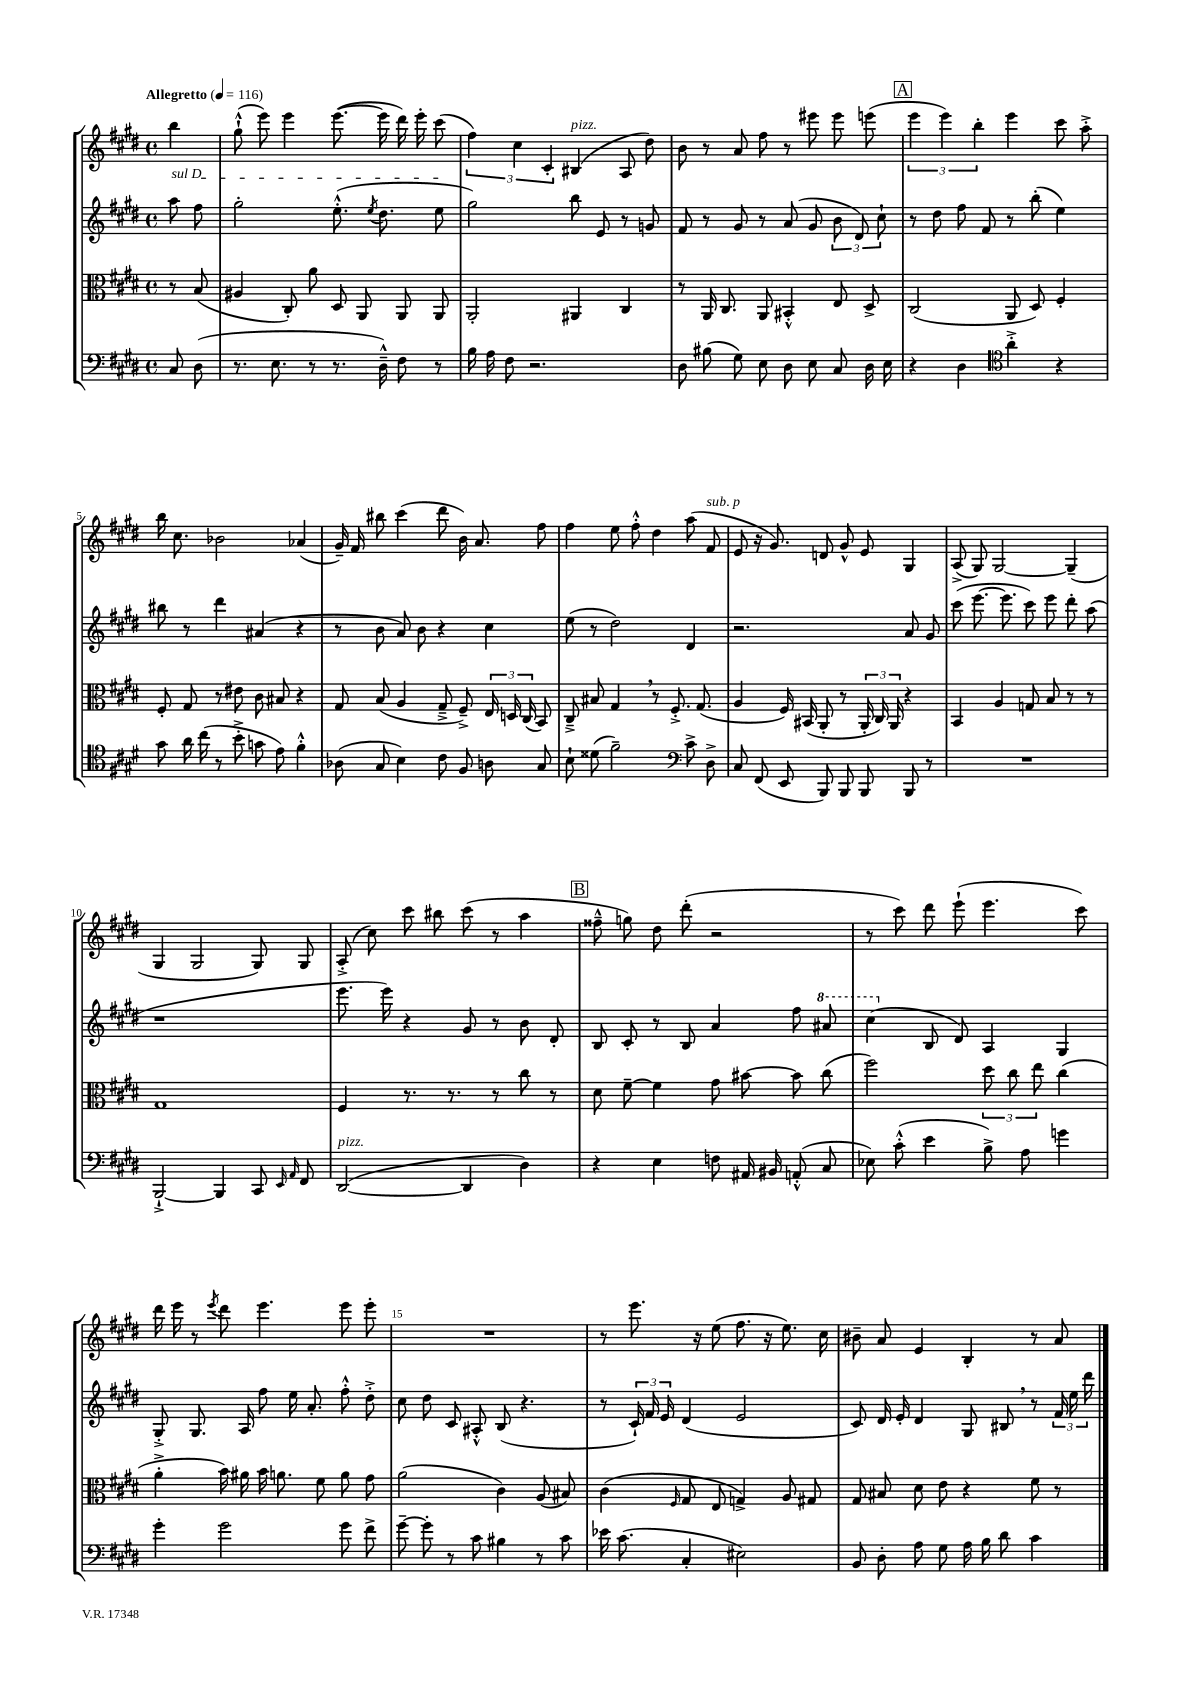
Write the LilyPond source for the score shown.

<<
\new StaffGroup <<
\new Staff = "s0" {
    \clef treble \key e \major \defaultTimeSignature \time 4/4 \partial 4 \tempo "Allegretto" 4 = 116
    \autoBeamOff b''4 |
    gis''8-!-^( e'''8) e'''4 e'''8.~( e'''16 dis'''16) e'''16-. cis'''8( |
    \tuplet 3/2 { fis''4) cis''4 cis'4-. } bis4^\markup { \italic "pizz." }( a8 dis''8) |
    b'8 r8 a'8 fis''8 r8 eis'''8 eis'''8 e'''8( |
    \mark \markup { \box "A" } \tuplet 3/2 { e'''4 e'''4) b''4-. } e'''4 cis'''8 a''8-.-> |
    b''16 cis''8. bes'2 aes'4( |
    gis'16--) fis'16 bis''8 cis'''4( dis'''8 b'16) a'8. fis''8 |
    fis''4 e''8 fis''8-.-^ dis''4 a''8( fis'8^\markup { \italic "sub. p" } |
    e'8 r16 gis'8.) d'8 gis'8-^ e'8 gis4 |
    a8->( gis8) gis2~ gis4--( |
    gis4 gis2 gis8) gis8 |
    a8-.->( cis''8) cis'''8 bis''8 cis'''8( r8 a''4 |
    \mark \markup { \box "B" } fisis''8---^ g''8) dis''8 dis'''8-.( r2 |
    r8 cis'''8) dis'''8 e'''8-!( e'''4. cis'''8) |
    dis'''16 e'''16 r8 \acciaccatura { e'''8 } dis'''8 e'''4. e'''8 e'''8-. |
    R1 |
    r8 e'''8. r16 e''8( fis''8. r16 e''8.) cis''16 |
    bis'8-- a'8 e'4 b4-. r8 a'8 \bar "|." |
}
\new Staff = "s1" {
    \clef treble \key e \major \defaultTimeSignature \time 4/4 \partial 4
    \autoBeamOff \once \override TextSpanner.bound-details.left.text = \markup { \italic "sul D" } a''8\startTextSpan fis''8 |
    gis''2-. e''8.-.-^( \acciaccatura { e''8 } dis''8. e''8\stopTextSpan |
    gis''2) b''8 e'8 r8 g'8 |
    fis'8 r8 gis'8 r8 a'8( gis'8 \tuplet 3/2 { b'8 dis'8) cis''8-! } |
    \mark \markup { \box "A" } r8 dis''8 fis''8 fis'8 r8 b''8-.( e''4) |
    bis''8 r8 dis'''4 ais'4( r4 |
    r8 b'8 a'8) b'8 r4 cis''4 |
    e''8( r8 dis''2) dis'4 |
    r2. a'8 gis'8 |
    cis'''8( e'''8.~ e'''8. cis'''8) e'''8 dis'''8-. a''8( |
    r1 |
    e'''8. e'''16) r4 gis'8 r8 b'8 dis'8-. |
    \mark \markup { \box "B" } b8 cis'8-. r8 b8 a'4 fis''8 \ottava #1 ais''8 |
    cis'''4( \ottava #0 b8 dis'8) a4 gis4 |
    gis8-.-> gis8. a16 fis''8 e''16 a'8.-. fis''8-.-^ dis''8-.-> |
    cis''8 dis''8 cis'8 ais8-.-^ b8( r4. |
    r8 \tuplet 3/2 { cis'16-!) fis'16 e'16 } dis'4( e'2 |
    cis'8) dis'16 e'16-. dis'4 gis8 bis8 \breathe r8 \tuplet 3/2 { fis'16 e''16 dis'''16 } \bar "|." |
}
\new Staff = "s2" {
    \clef alto \key e \major \defaultTimeSignature \time 4/4 \partial 4
    \autoBeamOff r8 b8( |
    ais4 cis8-.) a'8 dis8 a,8 a,8 a,8 |
    a,2-. ais,4 cis4 |
    r8 a,16 cis8. a,8 bis,4-.-^ e8 dis8-> |
    \mark \markup { \box "A" } cis2( a,8 dis8) fis4-. |
    fis8-. gis8 r8 eis'8 cis'8 bis8 r4 |
    gis8 b8( a4 gis8---> fis8--->) \tuplet 3/2 { e16 d16 cis16( } b,8) |
    cis8---> bis8 gis4 \breathe r8 fis8.-.-> gis8.( |
    a4 fis16) bis,16( a,8-. r8 \tuplet 3/2 { a,16-. cis16) a,16 } r4 |
    b,4 a4 g8 b8 r8 r8 |
    gis1 |
    fis4 r8. r8. r8 cis''8 r8 |
    \mark \markup { \box "B" } dis'8 fis'8~-- fis'4 gis'8 bis'8~ bis'8 cis''8( |
    fis''2) \tuplet 3/2 { dis''8 cis''8 e''8 } cis''4( |
    a'4-.-> b'16) ais'16 b'16 a'8. fis'8 a'8 gis'8 |
    a'2( cis'4) a8( bis8) |
    cis'4( \grace { fis16 } gis8 e8 g4->) a8 gis8 |
    gis8 bis8 dis'8 e'8 r4 fis'8 r8 \bar "|." |
}
\new Staff = "s3" {
    \clef bass \key e \major \defaultTimeSignature \time 4/4 \partial 4
    \autoBeamOff cis8 dis8( |
    r8. e8. r8 r8. dis16---^) fis8 r8 |
    b16 a16 fis8 r2. |
    dis8 bis8( gis8) e8 dis8 e8 cis8 dis16 e16 |
    \mark \markup { \box "A" } r4 dis4 \clef tenor a'4-.-> r4 |
    gis'8 a'16 cis''16( r8 b'8-.-> g'8 e'8) fis'4-.-^ |
    aes8( gis8 b4) cis'8 fis8 a8 gis8 |
    b8-! disis'8( fis'2--) \clef bass cis'8-> dis8-> |
    cis8 fis,8( e,8 b,,8) b,,8 b,,8 b,,8 r8 |
    R1 |
    b,,2~-!-> b,,4 cis,8 \grace { e,16 a,16 } fis,8 |
    dis,2~^\markup { \italic "pizz." }( dis,4 dis4) |
    \mark \markup { \box "B" } r4 e4 f8 ais,16 bis,16 a,8-.-^( cis8 |
    ees8) cis'8-.-^( e'4 b8->) a8 g'4 |
    gis'4-. gis'2 gis'8 fis'8-> |
    gis'8~-- gis'8-. r8 cis'8 bis4 r8 cis'8 |
    ees'16 cis'8.( cis4-. eis2) |
    b,8 dis8-. a8 gis8 a16 b16 dis'8 cis'4 \bar "|." |
}
>>
>>
\layout { \context { \Score \override BarNumber.break-visibility = ##(#f #t #t) barNumberVisibility = #(every-nth-bar-number-visible 5) } }
